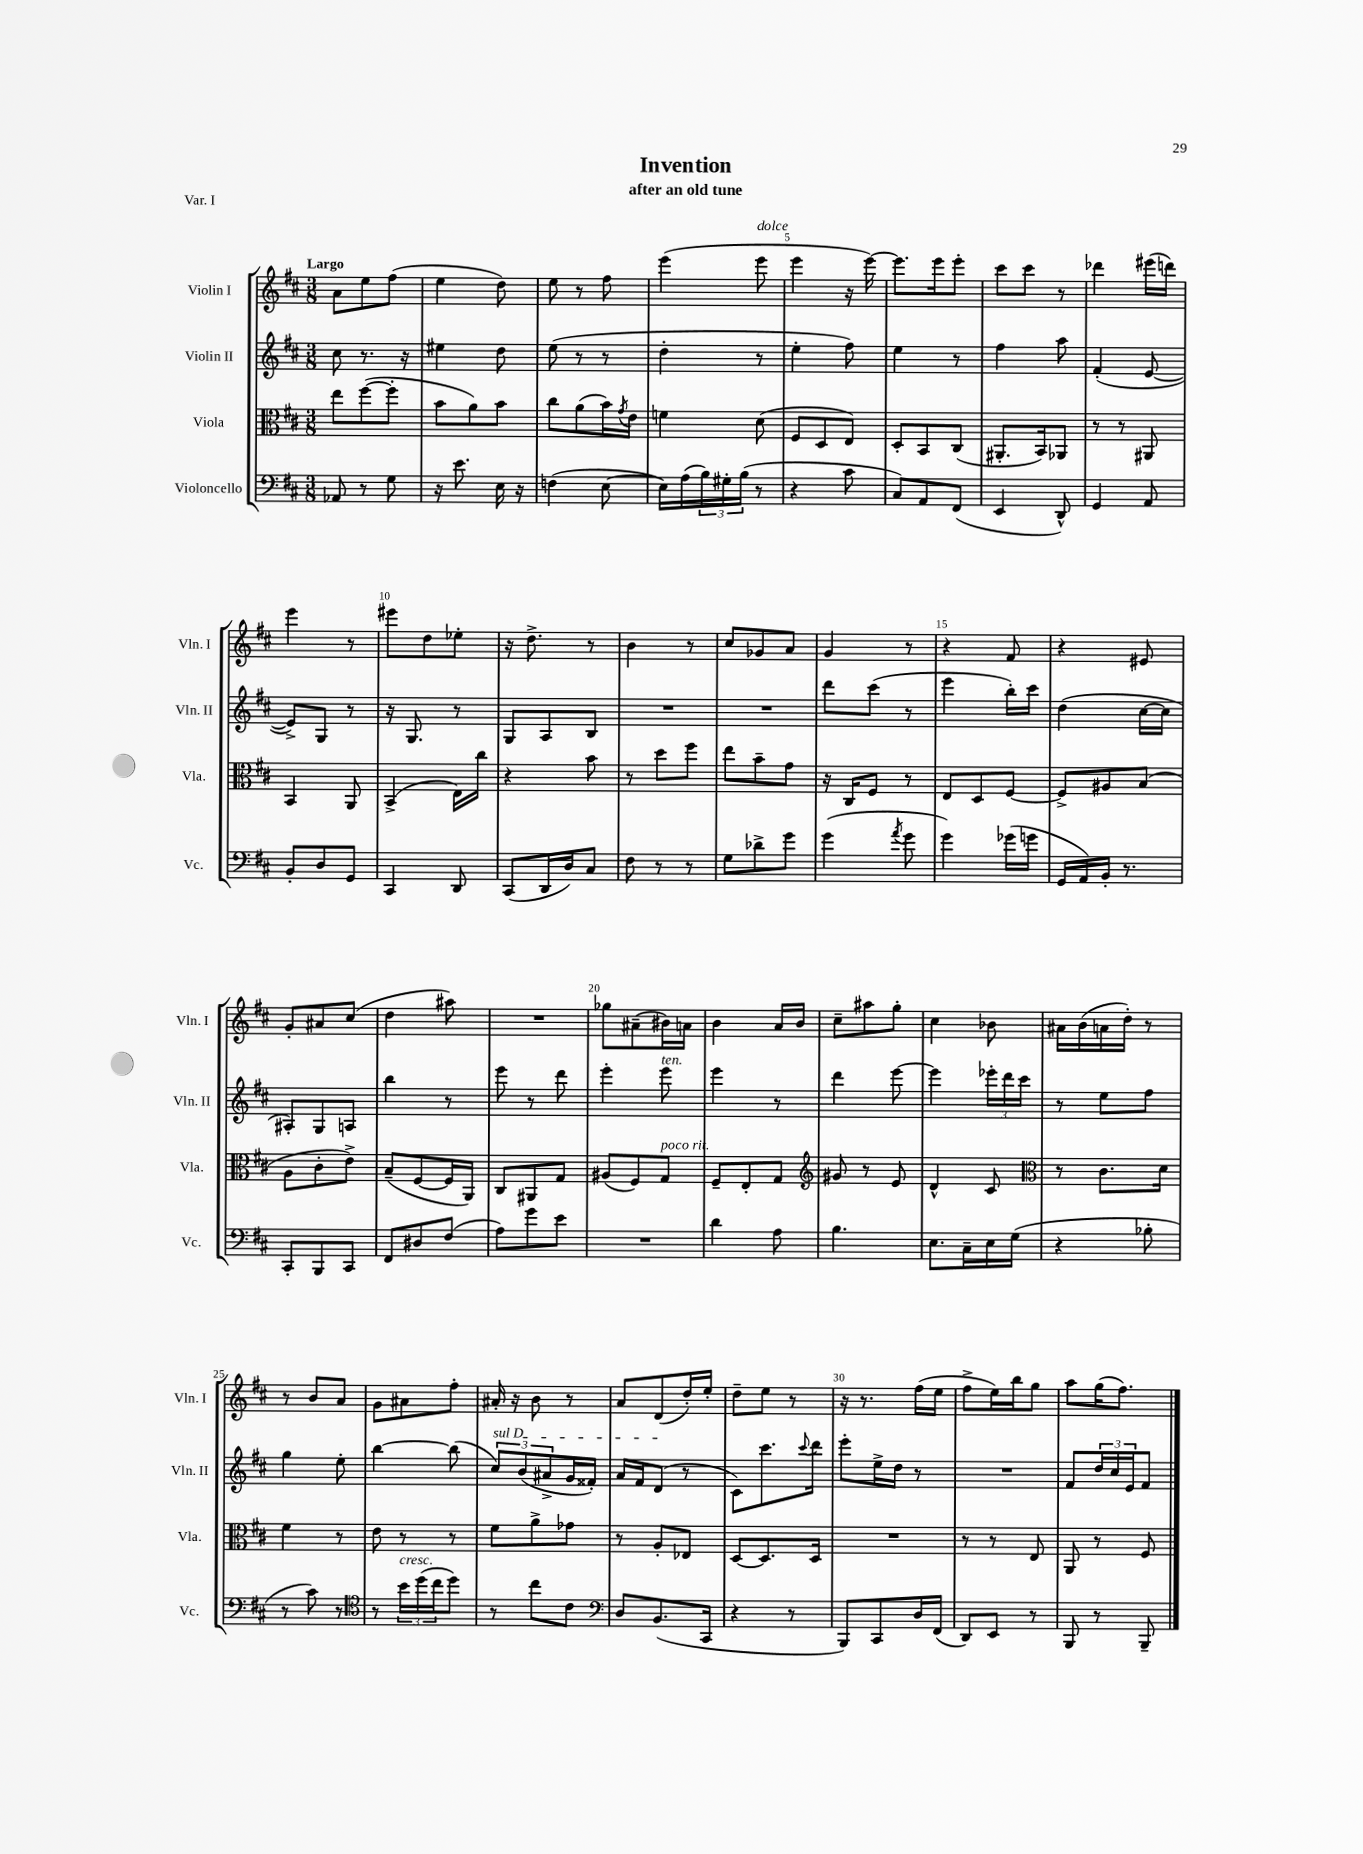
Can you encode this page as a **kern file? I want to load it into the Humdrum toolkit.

**kern	**kern	**kern	**kern
*staff4	*staff3	*staff2	*staff1
*clefF4	*clefC3	*clefG2	*clefG2
*k[f#c#]	*k[f#c#]	*k[f#c#]	*k[f#c#]
*M3/8	*M3/8	*M3/8	*M3/8
8AA-	8ee	8cc#	8a
8r	([8ff#	8.r	8ee
8G	8ff#']	.	(8ff#
.	.	16r	.
=	=	=	=
16r	8b	4ee#	4ee
8.e	.	.	.
.	8a)	.	.
16E	8b	8dd	8dd)
16r	.	.	.
=	=	=	=
(4F	8cc#	(8ee	8ee
.	(8a	8r	8r
[8E	16b)	8r	8ff#
.	8qg	.	.
.	16e	.	.
=	=	=	=
16E])	4f	4dd'	(4eee
(16A	.	.	.
24B)	.	.	.
24G#'	.	.	.
(24B	.	.	.
8r	(8d	8r	8eee
=	=	=	=
4r	8F#	4ee'	4eee
.	8D	.	.
8c#	8E)	8ff#)	16r
.	.	.	[16eee)
=	=	=	=
8C#)	8D'	4ee	8.eee]
8AA	8BB	.	.
.	.	.	16eee
(8FF#	(8C#	8r	8eee'
=	=	=	=
4EE	8.AA#'	4ff#	8ccc#
.	.	.	8ccc#
.	16BB)	.	.
8DD^^)	8AA-	8aa	8r
=	=	=	=
4GG	8r	(4f#'	4ddd-
.	8r	.	.
8AA	8AA#	[8e	(16eee#
.	.	.	16ddd)
=	=	=	=
8BB'	4BB	8e^])	4eee
8D	.	8G	.
8GG	8AA	8r	8r
=	=	=	=
4CC#	(4BB^	16r	8eee#
.	.	8.G	.
.	.	.	8dd
8DD	16E)	8r	8ee-'
.	16cc#	.	.
=	=	=	=
(8CC#	4r	8G	16r
.	.	.	8.dd^
16DD	.	8A	.
16D)	.	.	.
8C#	8b	8B	8r
=	=	=	=
8F#	8r	4.r	4b
8r	8dd	.	.
8r	8ff#	.	8r
=	=	=	=
8G	8ee	4.r	8cc#
8d-^	8b~	.	8g-
8g	8g	.	8a
=	=	=	=
(4g	16r	8ddd	4g
.	16C#	.	.
.	8F#	(8ccc#	.
8qa	.	.	.
8g	8r	8r	8r
=	=	=	=
4g)	8E	4eee	4r
.	8D	.	.
(16g-	[8F#	16bb')	8f#
16g	.	16ccc#	.
=	=	=	=
16GG	8F#^]	(4dd	4r
16AA)	.	.	.
16BB'	8A#	.	.
8.r	.	.	.
.	(8B	[16cc#	8e#
.	.	16cc#]	.
=	=	=	=
8CC#'	8A	8A#')	8g'
8BBB	8c#'	8G	8a#
8CC#	8e^)	8A	(8cc#
=	=	=	=
8FF#	(8B~	4bb	4dd
8D#	[8F#	.	.
(8F#	16F#]	8r	8aa#)
.	16AA)	.	.
=	=	=	=
8A)	8C#	8eee	4.r
8g	8AA#	8r	.
8e	8G	8ddd	.
=	=	=	=
4.r	(8A#	4eee'	8gg-
.	8F#)	.	(8a#~
.	8G	8eee	16b#)
.	.	.	16a
=	=	=	=
4d	8F#~	4eee	4b
.	8E'	.	.
8A	8G	8r	16a
.	.	.	16b
=	=	=	=
*	*clefG2	*	*
4.B	8g#	4ddd	8cc#~
.	8r	.	8aa#
.	8e	[8eee	8gg'
=	=	=	=
8.E	4d^^	4eee]	4cc#
16C#~	.	.	.
16E	8c#	24eee-'	8b-
.	.	24ddd	.
(16G	.	.	.
.	.	24ccc#	.
=	=	=	=
*	*clefC3	*	*
4r	8r	8r	16a#
.	.	.	(16b
.	8.c#	8ee	16a
.	.	.	16dd')
8B-'	.	8ff#	8r
.	16d	.	.
=	=	=	=
8r	4f#	4gg	8r
8c#)	.	.	8b
8r	8r	8ee'	8a
=	=	=	=
*clefC4	*	*	*
8r	8e	[4bb	8g
24b	8r	.	8a#
(24dd	.	.	.
24cc#	.	.	.
8dd)	8r	(8bb]	8ff#'
=	=	=	=
8r	8f#	12cc#)	16a#'
.	.	.	16r
.	.	(12b	.
8cc#	8a^	.	8b
.	.	12a#^	.
8c#	8g-	16g	8r
.	.	16f##')	.
=	=	=	=
*clefF4	*	*	*
8D	8r	16a	8a
.	.	16f#	.
(8.BB	8A'	(8d	(8d
.	8E-	8r	16dd')
16CC#	.	.	16ee'
=	=	=	=
4r	[8D	8c#)	8dd~
.	8.D]	8.ccc#	8ee
8r	.	.	8r
.	.	8qqccc#	.
.	16D	16ddd	.
=	=	=	=
8BBB)	4.r	8eee'	16r
.	.	.	8.r
8CC#	.	16ee^	.
.	.	16dd	.
16D	.	8r	(16ff#
(16FF#	.	.	16ee
=	=	=	=
8DD)	8r	4.r	8ff#^
8EE	8r	.	16ee)
.	.	.	16bb
8r	8E	.	8gg
=	=	=	=
8BBB	8AA	8f#	8aa
8r	8r	24dd	(16gg
.	.	24cc#	.
.	.	.	8.ff#)
.	.	24e	.
8BBB~	8F#	8f#	.
==	==	==	==
*-	*-	*-	*-
